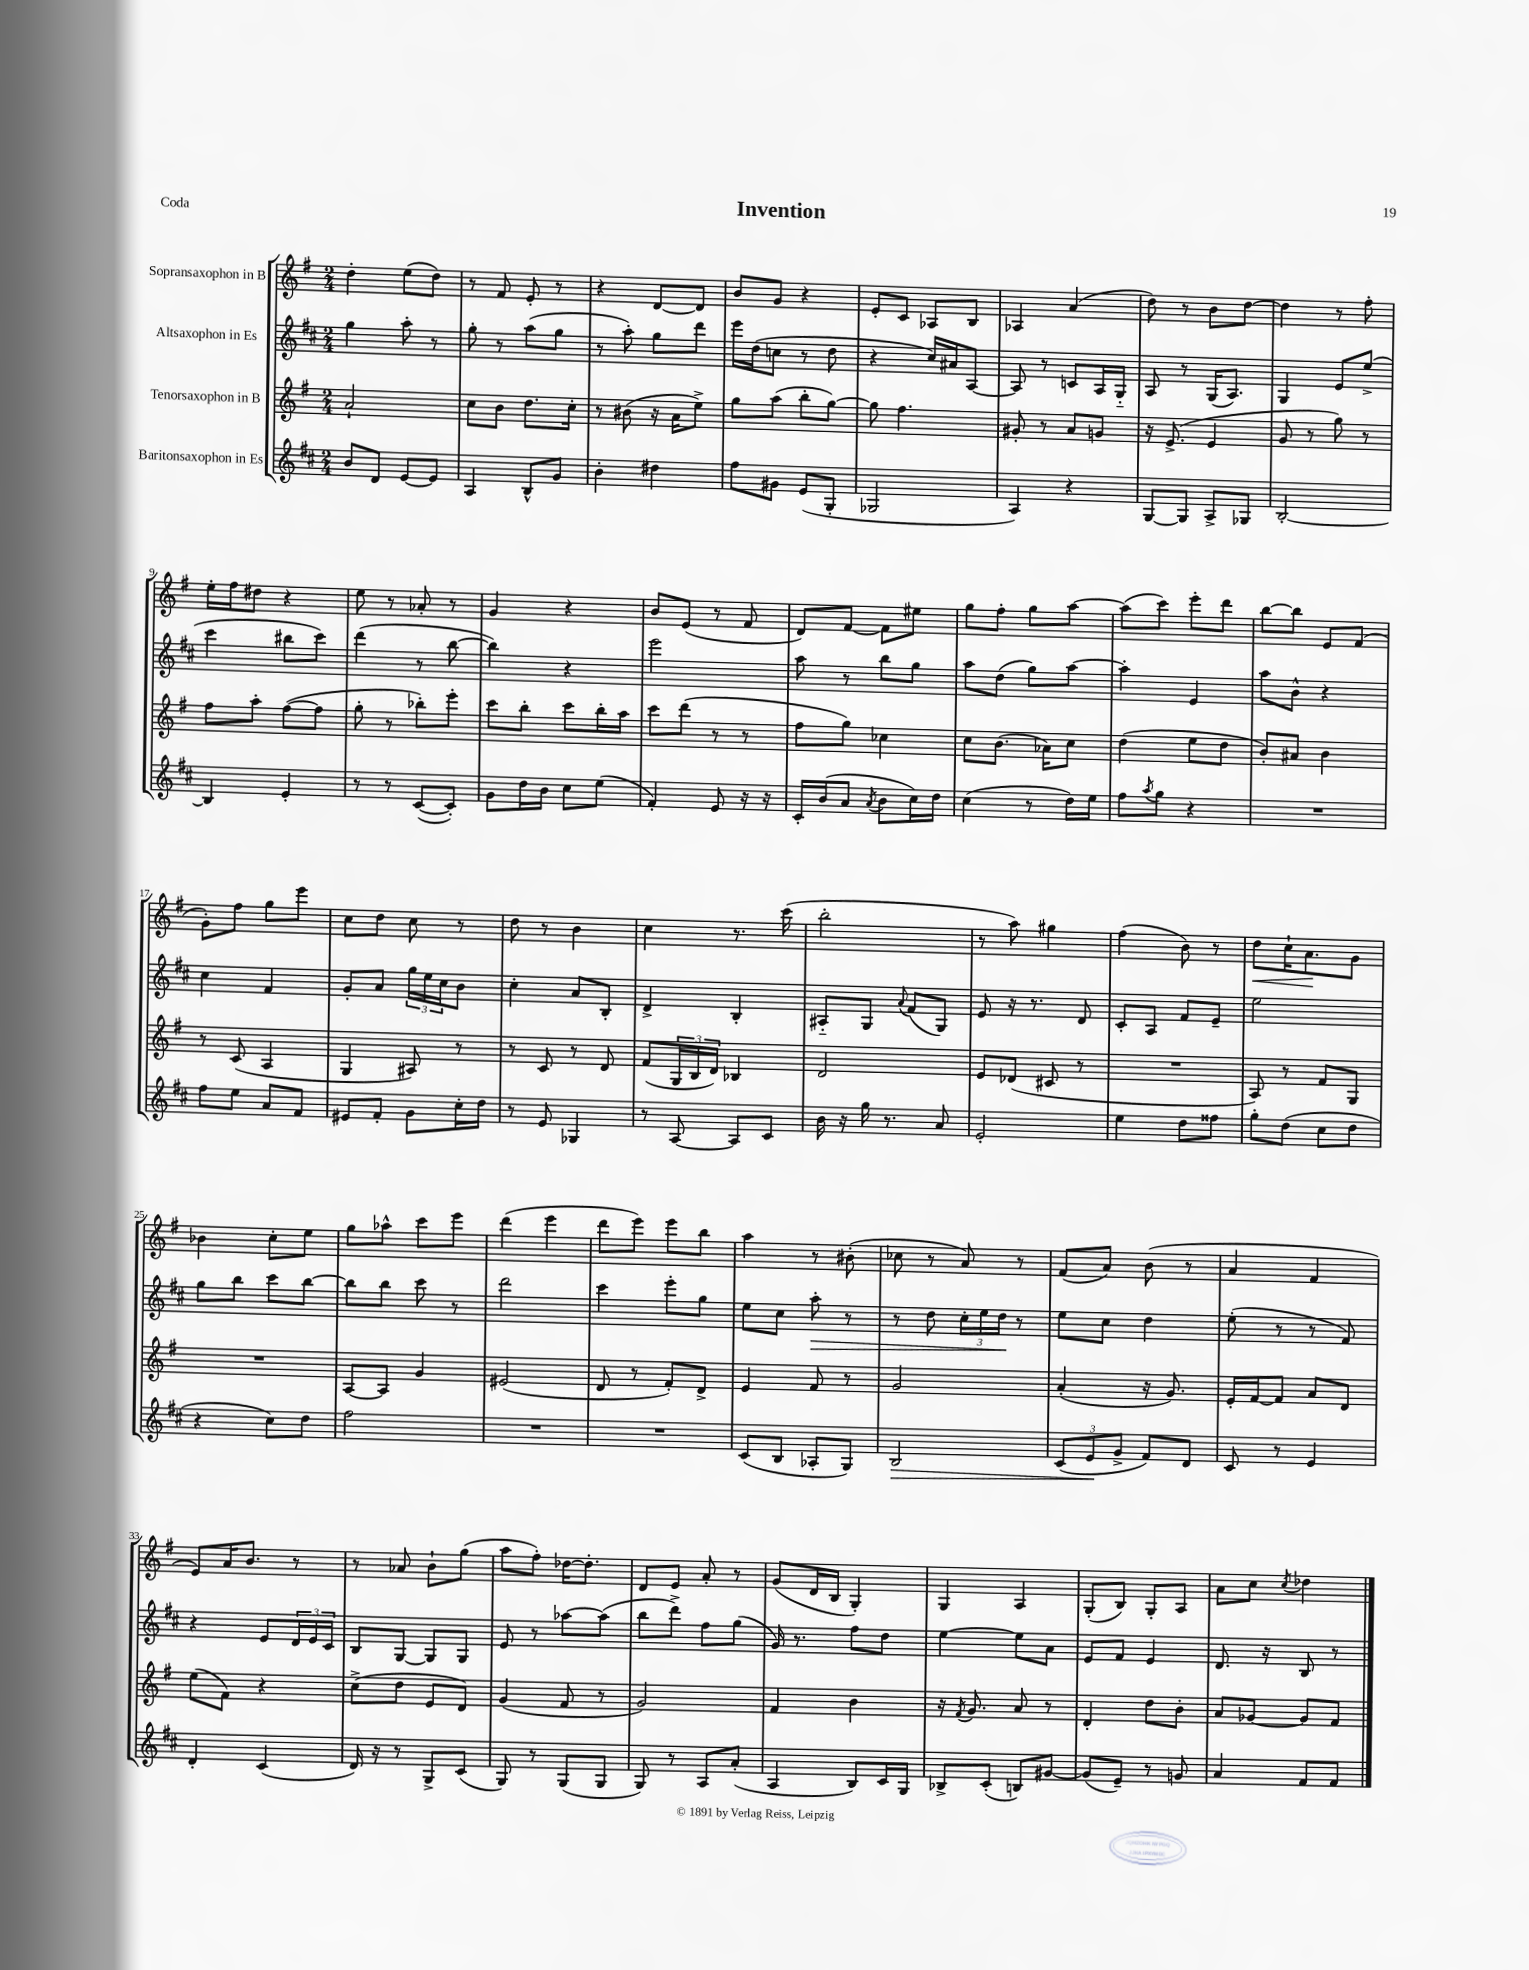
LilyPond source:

\header { title = "Invention" piece = "Coda" }
<<
\new StaffGroup <<
\new Staff = "s0" \with { instrumentName = "Sopransaxophon in B" } {
    \clef treble \key g \major \numericTimeSignature \time 2/4
    d''4-. e''8( d''8) |
    r8 fis'8 e'8-. r8 |
    r4 d'8~ d'8 |
    b'8 g'8 r4 |
    e'8-. c'8 aes8 b8 |
    aes4 a'4( |
    d''8) r8 b'8 d''8~ |
    d''4 r8 fis''8-. |
    e''16-. fis''16 dis''8 r4 |
    e''8 r8 aes'8-. r8 |
    g'4 r4 |
    b'8 e'8( r8 fis'8 |
    d'8) fis'8~ fis'8 eis''8 |
    g''8 fis''8-. g''8 a''8~ |
    a''8( c'''8) e'''8-. d'''8 |
    b''8~ b''8 e'8 fis'8( |
    g'8-.) fis''8 g''8 e'''8 |
    c''8 d''8 c''8 r8 |
    d''8 r8 b'4 |
    c''4 r8. c'''16( |
    b''2-. |
    r8 a''8) gis''4 |
    fis''4( b'8) r8 |
    d''8\< c''16-! a'8.\! g'8 |
    bes'4 c''8-. e''8 |
    g''8 aes''8-^ c'''8 e'''8 |
    d'''4( e'''4 |
    d'''8 e'''8) e'''8 b''8 |
    a''4 r8 bis'8-.( |
    ces''8 r8 a'8) r8 |
    fis'8( a'8) b'8( r8 |
    a'4 fis'4 |
    e'8) a'16 b'8. r8 |
    r8 aes'8 b'8-! g''8( |
    a''8 fis''8-.) des''16~ des''8.-. |
    d'8 e'8 a'8-. r8 |
    g'8( d'16 b16 g4-.) |
    g4 a4 |
    g8-.( b8) g8-. a8 |
    a'8 c''8 \acciaccatura { c''8 } des''4 \bar "|." |
}
\new Staff = "s1" \with { instrumentName = "Altsaxophon in Es" } {
    \clef treble \key d \major \numericTimeSignature \time 2/4
    g''4 a''8-. r8 |
    g''8-. r8 a''8( g''8 |
    r8 a''8-.) g''8 d'''8 |
    e'''16 d''16( c''8 r8 d''8 |
    r4 cis''16) ais'16 a8~ |
    a8 r8 c'8 a16 g16-_ |
    a8 r8 g16( a8.) |
    g4 e'8 e''8->( |
    cis'''4 bis''8 cis'''8) |
    d'''4( r8 b''8~ |
    b''4) r4 |
    e'''2 |
    a''8 r8 b''8 g''8 |
    a''8 d''8( g''8) a''8~ |
    a''4-. e'4 |
    a''8 b'8-^ r4 |
    cis''4 fis'4 |
    g'8-. a'8 \tuplet 3/2 { g''16 e''16 cis''16 } b'8 |
    cis''4-. a'8 b8-. |
    d'4-> b4-. |
    ais8-_ g8 \appoggiatura { a'8 } fis'8( g8) |
    e'8 r16 r8. d'8 |
    cis'8-. a8 fis'8 e'8-- |
    e''2 |
    g''8 b''8 cis'''8 b''8~ |
    b''8 b''8 cis'''8 r8 |
    d'''2 |
    cis'''4 e'''8-. g''8 |
    e''8 cis''8 a''8-.\> r8 |
    r8 d''8 \tuplet 3/2 { cis''16-. e''16 d''16\! } r8 |
    e''8 cis''8 d''4 |
    e''8-.( r8 r8 fis'8) |
    r4 e'8 \tuplet 3/2 { d'16 e'16 cis'16 } |
    b8 g8~ g8 g8 |
    e'8 r8 aes''8~ aes''8( |
    b''8 d'''8->) fis''8 g''8( |
    g'16) r8. fis''8 d''8 |
    e''4~ e''8 a'8 |
    e'8 fis'8 e'4 |
    d'8. r16 b8 r8 \bar "|." |
}
\new Staff = "s2" \with { instrumentName = "Tenorsaxophon in B" } {
    \clef treble \key g \major \numericTimeSignature \time 2/4
    a'2-! |
    c''8 b'8 d''8. c''16-. |
    r8 bis'8( r16 a'16 e''8->) |
    g''8 a''8( b''8-. g''8~) |
    g''8 fis''4. |
    gis'8-. r8 a'8 g'8 |
    r16 e'8.->( e'4 |
    g'8 r8 g''8) r8 |
    fis''8 a''8-. fis''8~( fis''8 |
    g''8-. r8 bes''8-.) e'''8-. |
    c'''8 b''8-. c'''8 b''16-. a''16 |
    c'''8 d'''8( r8 r8 |
    fis''8 g''8) ces''4 |
    c''8 b'8.( aes'16) c''8 |
    d''4( e''8 d''8 |
    b'8-.) ais'8 b'4 |
    r8 c'8( a4 |
    g4 ais8) r8 |
    r8 c'8 r8 d'8 |
    fis'8( \tuplet 3/2 { g16 b16 d'16) } bes4 |
    d'2 |
    e'8 des'8( cis'8 r8 |
    R2 |
    a8) r8 fis'8 g8 |
    R2 |
    a8~ a8 g'4 |
    eis'2( |
    d'8 r8 fis'8-.) d'8-> |
    e'4 fis'8 r8 |
    g'2 |
    a'4-.( r16 g'8.) |
    e'16-. fis'16~ fis'8 a'8 d'8 |
    e''8( fis'8) r4 |
    c''8->( d''8 e'8 d'8) |
    g'4( fis'8 r8 |
    g'2) |
    fis'4 b'4 |
    r16 \acciaccatura { fis'8 } g'8. a'8 r8 |
    d'4-. d''8 b'8-. |
    a'8 ges'8~ ges'8 fis'8 \bar "|." |
}
\new Staff = "s3" \with { instrumentName = "Baritonsaxophon in Es" } {
    \clef treble \key d \major \numericTimeSignature \time 2/4
    b'8 d'8 e'8~ e'8 |
    a4 b8-^ g'8 |
    b'4-. dis''4 |
    fis''8 gis'8 e'8( g8-. |
    ges2 |
    a4) r4 |
    g8~ g8 a8-> ges8 |
    b2~-. |
    b4 e'4-. |
    r8 r8 cis'8~( cis'8-.) |
    g'8 d''16 b'16 cis''8 e''8( |
    fis'4-.) e'8 r16 r16 |
    cis'16-. b'16( a'8 \acciaccatura { a'8 } b'8 cis''16) d''16 |
    cis''4( r8 d''16) e''16 |
    fis''8 \acciaccatura { a''8 } g''8 r4 |
    R2 |
    fis''8 e''8 a'8 fis'8 |
    eis'8 fis'8-. g'8 cis''16-. d''16 |
    r8 e'8 ges4 |
    r8 a8~ a8 cis'8 |
    b'16 r16 g''16 r8. a'8 |
    e'2-. |
    e''4 d''8 fisis''8 |
    g''8-. d''8( cis''8 d''8 |
    r4 cis''8) d''8 |
    fis''2 |
    R2 |
    R2 |
    cis'8( b8 aes8-. g8) |
    b2\> |
    \tuplet 3/2 { cis'8( e'8\! g'8-> } fis'8) d'8 |
    cis'8 r8 e'4 |
    d'4-. cis'4( |
    d'16) r16 r8 g8-> cis'8( |
    g8) r8 g8( g8 |
    g8) r8 a8 a'8-.( |
    a4 b8) cis'16 g16 |
    bes8-> cis'8-.( b8) gis'8~ |
    gis'8( e'8--) r8 g'8 |
    a'4 fis'8 fis'8 \bar "|." |
}
>>
>>
